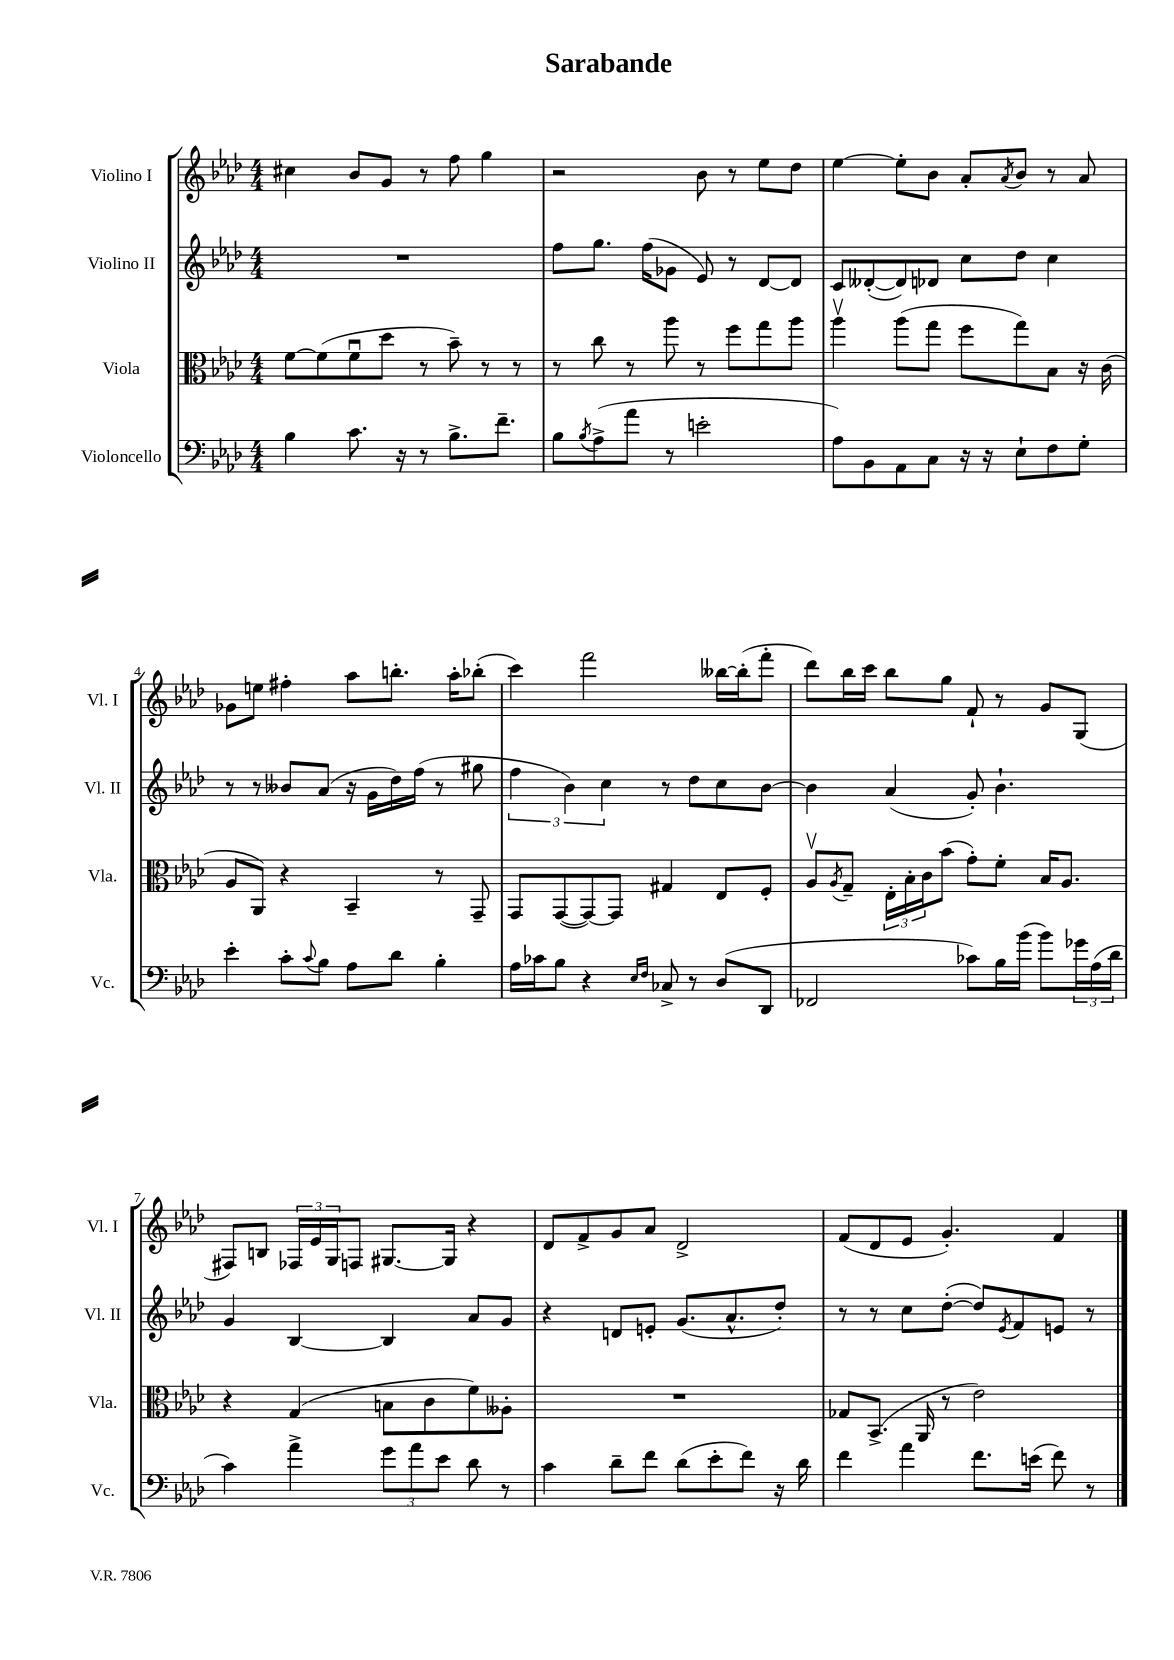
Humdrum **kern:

**kern	**kern	**kern	**kern
*part4	*part3	*part2	*part1
*staff4	*staff3	*staff2	*staff1
*I"Violoncello	*I"Viola	*I"Violino II	*I"Violino I
*I'Vc.	*I'Vla.	*I'Vl. II	*I'Vl. I
*clefF4	*clefC3	*clefG2	*clefG2
*k[b-e-a-d-]	*k[b-e-a-d-]	*k[b-e-a-d-]	*k[b-e-a-d-]
*M4/4	*M4/4	*M4/4	*M4/4
=1	=1	=1	=1
4B-\	[8f\L	1r	4cc#X\
.	(8f\]	.	.
8.c\	8fu\	.	8b-/L
.	8dd-\J	.	8g/J
16r	.	.	.
8r	8r	.	8r
8.B-^\L	8b-~\)	.	8ff\
.	8r	.	4gg\
8.f~\J	.	.	.
.	8r	.	.
=2	=2	=2	=2
8B-\L	8r	8ff\L	2r
8qB-/	.	.	.
(8A-^\	8cc\	8.gg\J	.
8a-\J	8r	.	.
.	.	(16ff\KL	.
8r	8aa-\	8g-X\J	.
2en'\	8r	8e-/)	8b-\
.	8ff\L	8r	8r
.	8gg\	[8d-/L	8ee-\L
.	8aa-\J	8d-/J]	8dd-\J
=3	=3	=3	=3
8A-\L)	4aa-v\	8c/L	[4ee-\
8BB-\	.	([8d--X'/	.
8AA-\	(8aa-\L	8d--/])	8ee-'\L]
8C\J	8gg\J	8d-X/J	8b-\J
16r	8ff\L	8cc\L	8a-'/L
16r	.	.	.
.	.	.	8qa-/
8E-`\L	8gg\)	8dd-\J	8b-/J
8F\	8B-\J	4cc\	8r
8G'\J	16r	.	8a-/
.	(16c\	.	.
!!LO:LB:g=z
=4	=4	=4	=4
4e-'\	8A-/L	8r	8g-X\L
.	8AA-/J)	8r	8een\J
8c'\L	4r	8b--X/L	4ff#X'\
8qqc/	.	.	.
8B-\J	.	(8a-/J	.
8A-\L	4BB-~/	16r	8aa-\L
.	.	16g\LL	.
8d-\J	.	16dd-\)	8.bbn'\J
.	.	(16ff\JJ	.
4B-'\	8r	8r	.
.	.	.	16aa-'\KL
.	8GG~/	8gg#X\	(8bb-X'\J
=5	=5	=5	=5
16A-\LL	8GG/L	6ff\	4ccc\)
16c-X\J	.	.	.
8B-\J	([8GG/	.	.
.	.	6b-\)	.
4r	8GG/_)	.	2fff\
.	.	6cc\	.
.	8GG/J]	.	.
16qqE-/LL	.	.	.
16qqF/JJ	.	.	.
8C-X^/	4G#X/	8r	.
8r	.	8dd-\L	.
(8D-/L	8E-/L	8cc\	[16bb--X\LL
.	.	.	(16bb--'\J]
8DD-/J	8F'/J	[8b-\J	8fff'\J
=6	=6	=6	=6
2FF-X/	8A-v/L	4b-\]	8ddd-\L)
.	8qA-/	.	.
.	8G~/J	.	16bb-\L
.	.	.	16ccc\JJ
.	24E-'\LL	(4a-/	8bb-\L
.	24B-'\	.	.
.	24c\J	.	.
.	(8b-\J	.	8gg\J
8c-X\L)	8g'\L)	8g'/)	8f`/
16B-\L	8f'\J	4.b-`\	8r
(16b-\JJ	.	.	.
8b-\L)	16B-/KL	.	8g/L
.	8.A-/J	.	.
24g-X\L	.	.	(8G/J
(24A-\	.	.	.
24d-\JJ	.	.	.
!!LO:LB:g=z
=7	=7	=7	=7
4c\)	4r	4g/	8F#X/L)
.	.	.	8Bn/J
4a-^\	(4G/	[4B-/	24F-X/LL
.	.	.	24e-/
.	.	.	24G/J
.	.	.	8Fn/J
12g\L	8Bn\L	4B-/]	[8.G#X/L
12a-\	.	.	.
.	8c\	.	.
12e-\J	.	.	.
.	.	.	16G#/Jk]
8d-\	8f\)	8a-/L	4r
8r	8A--X'\J	8g/J	.
=8	=8	=8	=8
4c\	1r	4r	8d-/L
.	.	.	8f^/
8d-~\L	.	8dn/L	8g/
8f\J	.	8en'/J	8a-/J
(8d-\L	.	(8.g/L	2d-^/
8e-'\	.	.	.
.	.	8.a-^^/	.
8f\J)	.	.	.
16r	.	8dd-'/J)	.
16d-\	.	.	.
=9	=9	=9	=9
4f\	8G-X/L	8r	(8f/L
.	(8.BB-^/J	8r	8d-/
4a-\	.	8cc\L	8e-/J
.	16AA-/	.	.
.	8r	([8dd-'\J	4.g'/)
8.f\L	2e-\)	8dd-/L])	.
.	.	8qe-/	.
.	.	8f/	.
(16en\Jk	.	.	.
8f\)	.	8en/J	4f/
8r	.	8r	.
==	==	==	==
*-	*-	*-	*-
